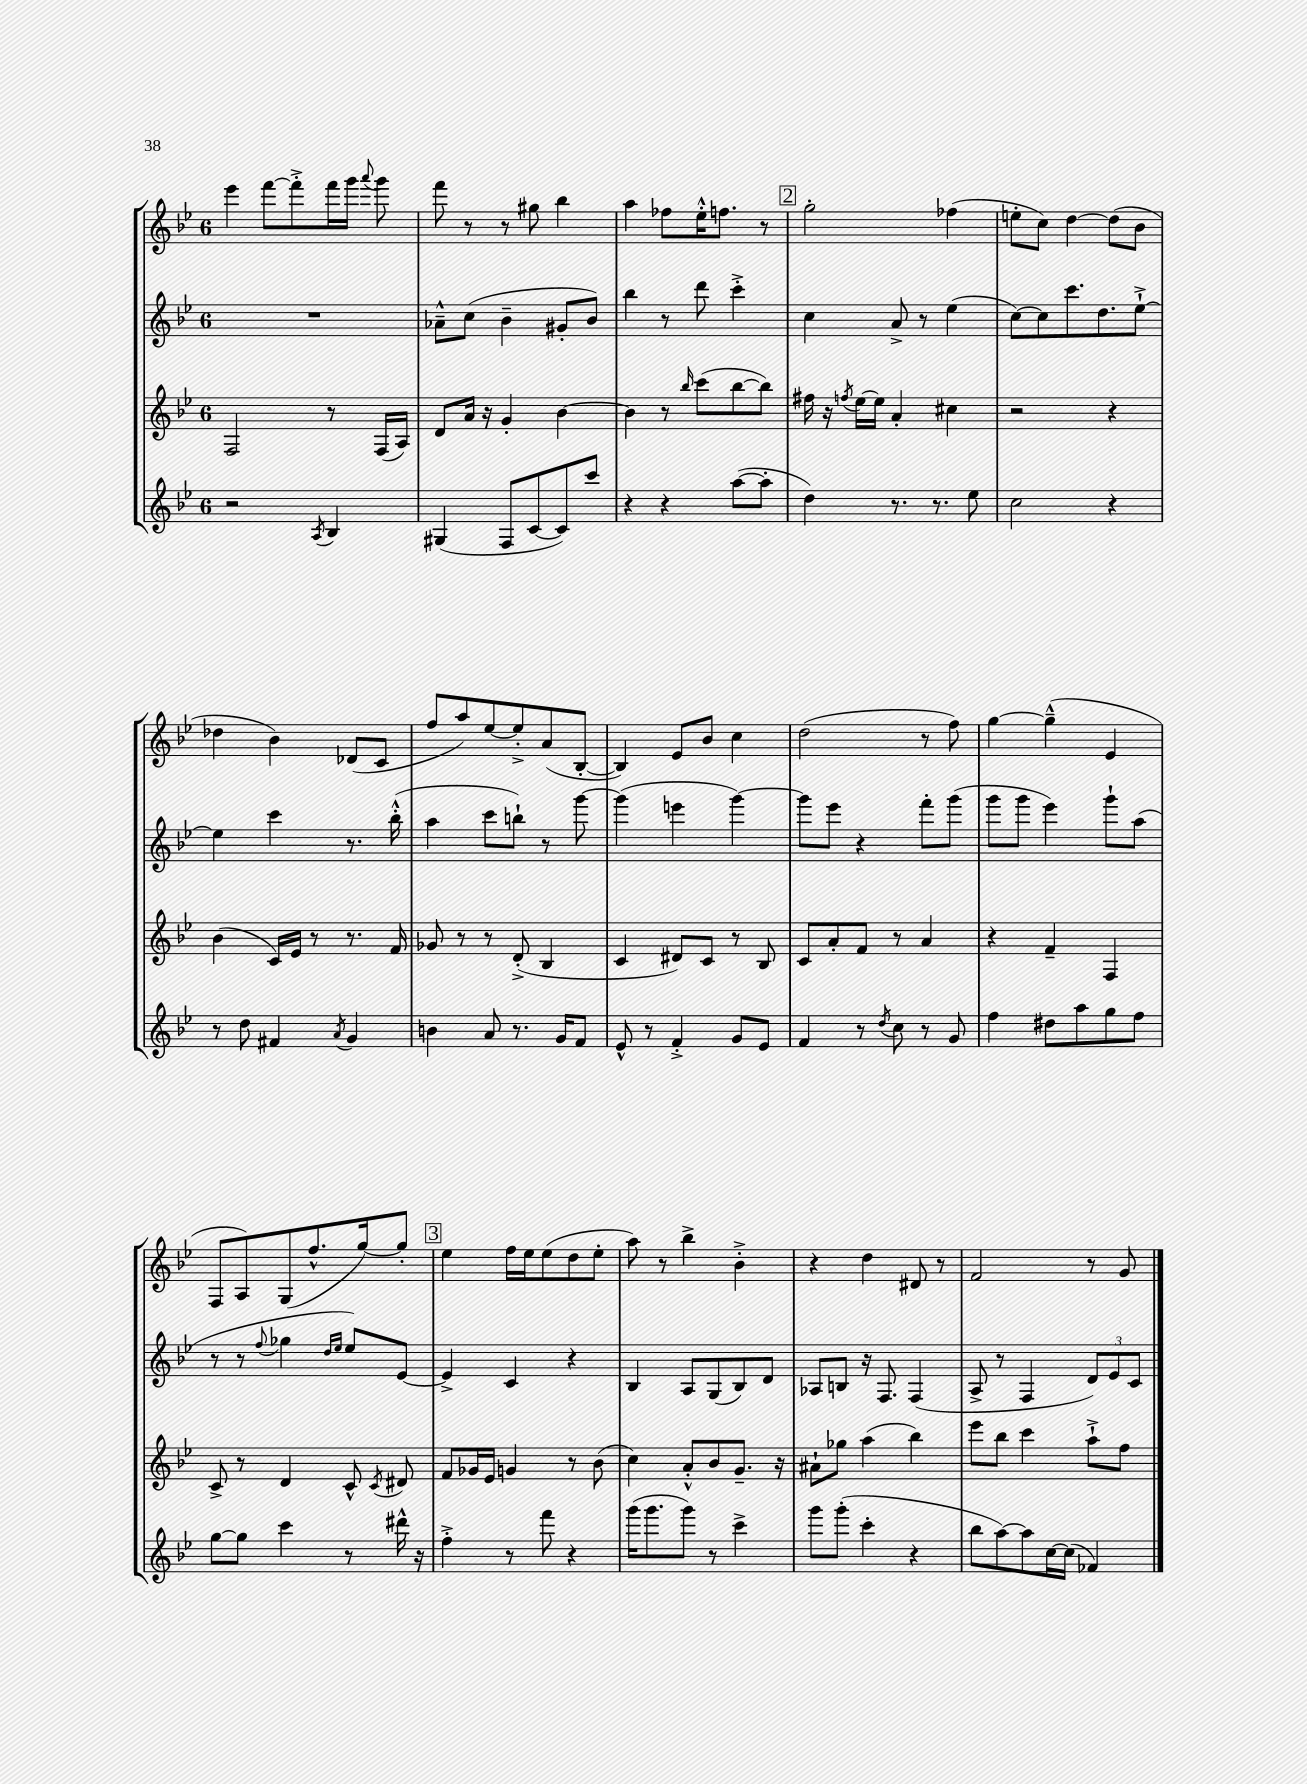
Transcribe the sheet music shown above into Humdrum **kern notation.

**kern	**kern	**kern	**kern
*staff4	*staff3	*staff2	*staff1
*clefG2	*clefG2	*clefG2	*clefG2
*k[b-e-]	*k[b-e-]	*k[b-e-]	*k[b-e-]
*M6/8	*M6/8	*M6/8	*M6/8
2r	2F/	2.r	4eee-\
.	.	.	[8fff\L
.	.	.	8fff'^\]
8qA/	.	.	.
4B-/	8r	.	16fff\L
.	.	.	16ggg\JJ
.	.	.	8qqaaa/
.	(16F/LL	.	8ggg\
.	16A/JJ)	.	.
=	=	=	=
(4G#/	8d/L	8a-~^^\L	8fff\
.	16a/Jk	(8cc\J	8r
.	16r	.	.
8F/L	4g'/	4b-~\	8r
[8c/	.	.	8gg#\
8c/])	[4b-\	8g#'/L	4bb-\
8ccc/J	.	8b-/J)	.
=	=	=	=
4r	4b-\]	4bb-\	4aa\
4r	8r	8r	8ff-\L
.	16qqbb-/	.	.
.	(8ccc\L	8ddd\	16ee-'^^\K
.	.	.	8.ff\J
([8aa\L	[8bb-\	4ccc'^\	.
8aa'\]J	8bb-\]J)	.	8r
=	=	=	=
4dd\)	16ff#\	4cc\	2gg'\
.	16r	.	.
.	8qff/	.	.
.	[16ee-\LL	.	.
.	16ee-\]JJ	.	.
8.r	4a'/	8a^/	.
.	.	8r	.
8.r	.	.	.
.	4cc#\	(4ee-\	(4ff-\
8ee-\	.	.	.
=	=	=	=
2cc\	2r	[8cc\L)	8ee'\L
.	.	8cc\]	8cc\J)
.	.	8.ccc\	[4dd\
.	.	8.dd\	.
4r	4r	.	(8dd\]L
.	.	[8ee-`^\J	8b-\J
=	=	=	=
8r	(4b-\	4ee-\]	4dd-\
8dd\	.	.	.
4f#/	16c/LL)	4ccc\	4b-\)
.	16e-/JJ	.	.
.	8r	.	.
8qa/	.	.	.
4g/	8.r	8.r	(8d-/L
.	.	.	8c/J
.	16f/	(16bb-'^^\	.
=	=	=	=
4b\	8g-/	4aa\	8ff/L
.	8r	.	8aa/)
8a/	8r	8ccc\L	[8ee-/
8.r	(8d'^/	8bb`\J)	8ee-'^/]
.	4B-/	8r	(8a/
16g/LK	.	.	.
8f/J	.	[8ggg\	[8B-'/J
=	=	=	=
8e-^^/	4c/	(4ggg\]	4B-/])
8r	.	.	.
4f'^/	8d#/L)	4eee\	8e-/L
.	8c/J	.	8b-/J
8g/L	8r	[4ggg\)	4cc\
8e-/J	8B-/	.	.
=	=	=	=
4f/	8c/L	8ggg\]L	(2dd\
.	8a'/	8eee-\J	.
8r	8f/J	4r	.
8qdd/	.	.	.
8cc\	8r	.	.
8r	4a/	8fff'\L	8r
8g/	.	(8ggg\J	8ff\)
=	=	=	=
4ff\	4r	8ggg\L	[4gg\
.	.	8ggg\J	.
8dd#\L	4f~/	4eee-\)	(4gg~^^\]
8aa\	.	.	.
8gg\	4F/	8ggg`\L	4e-/
8ff\J	.	(8aa\J	.
=	=	=	=
[8gg\L	8c^/	8r	8F/L
8gg\]J	8r	8r	8A/)
.	.	8qqff/	.
4ccc\	4d/	4gg-\	(8G/
.	.	.	8.ff^^/
.	.	16qqdd/LL	.
.	.	16qqee-/JJ	.
8r	8c^^/	8ee-/L)	.
.	.	.	[16gg/k)
.	8qc/	.	.
16ddd#^^\	8d#/	[8e-/J	8gg'/]J
16r	.	.	.
=	=	=	=
4ff'^\	8f/L	4e-^/]	4ee-\
.	16g-/L	.	.
.	16e-/JJ	.	.
8r	4g/	4c/	16ff\LL
.	.	.	16ee-\J
8fff\	.	.	(8ee-\
4r	8r	4r	8dd\
.	(8b-\	.	8ee-'\J
=	=	=	=
(16ggg\LK	4cc\)	4B-/	8aa\)
8.ggg\	.	.	.
.	.	.	8r
8ggg\J)	8a'^^/L	8A/L	4bb-^\
8r	8b-/	(8G/	.
4ccc^\	8.g~/J	8B-/)	4b-'^\
.	.	8d/J	.
.	16r	.	.
=	=	=	=
8ggg\L	8a#`\L	8A-/L	4r
(8ggg'\J	8gg-\J	8B/J	.
4ccc'\	(4aa\	16r	4dd\
.	.	8.F/	.
4r	4bb-\)	(4F/	8d#/
.	.	.	8r
=	=	=	=
8bb-\L	8eee-\L	8A^/	2f/
[8aa\)	8bb-\J	8r	.
8aa\]	4ccc\	4F/	.
[16cc\L	.	.	.
(16cc\]JJ	.	.	.
4f-/)	8aa`^\L	12d/L)	8r
.	.	12e-/	.
.	8ff\J	.	8g/
.	.	12c/J	.
==	==	==	==
*-	*-	*-	*-
